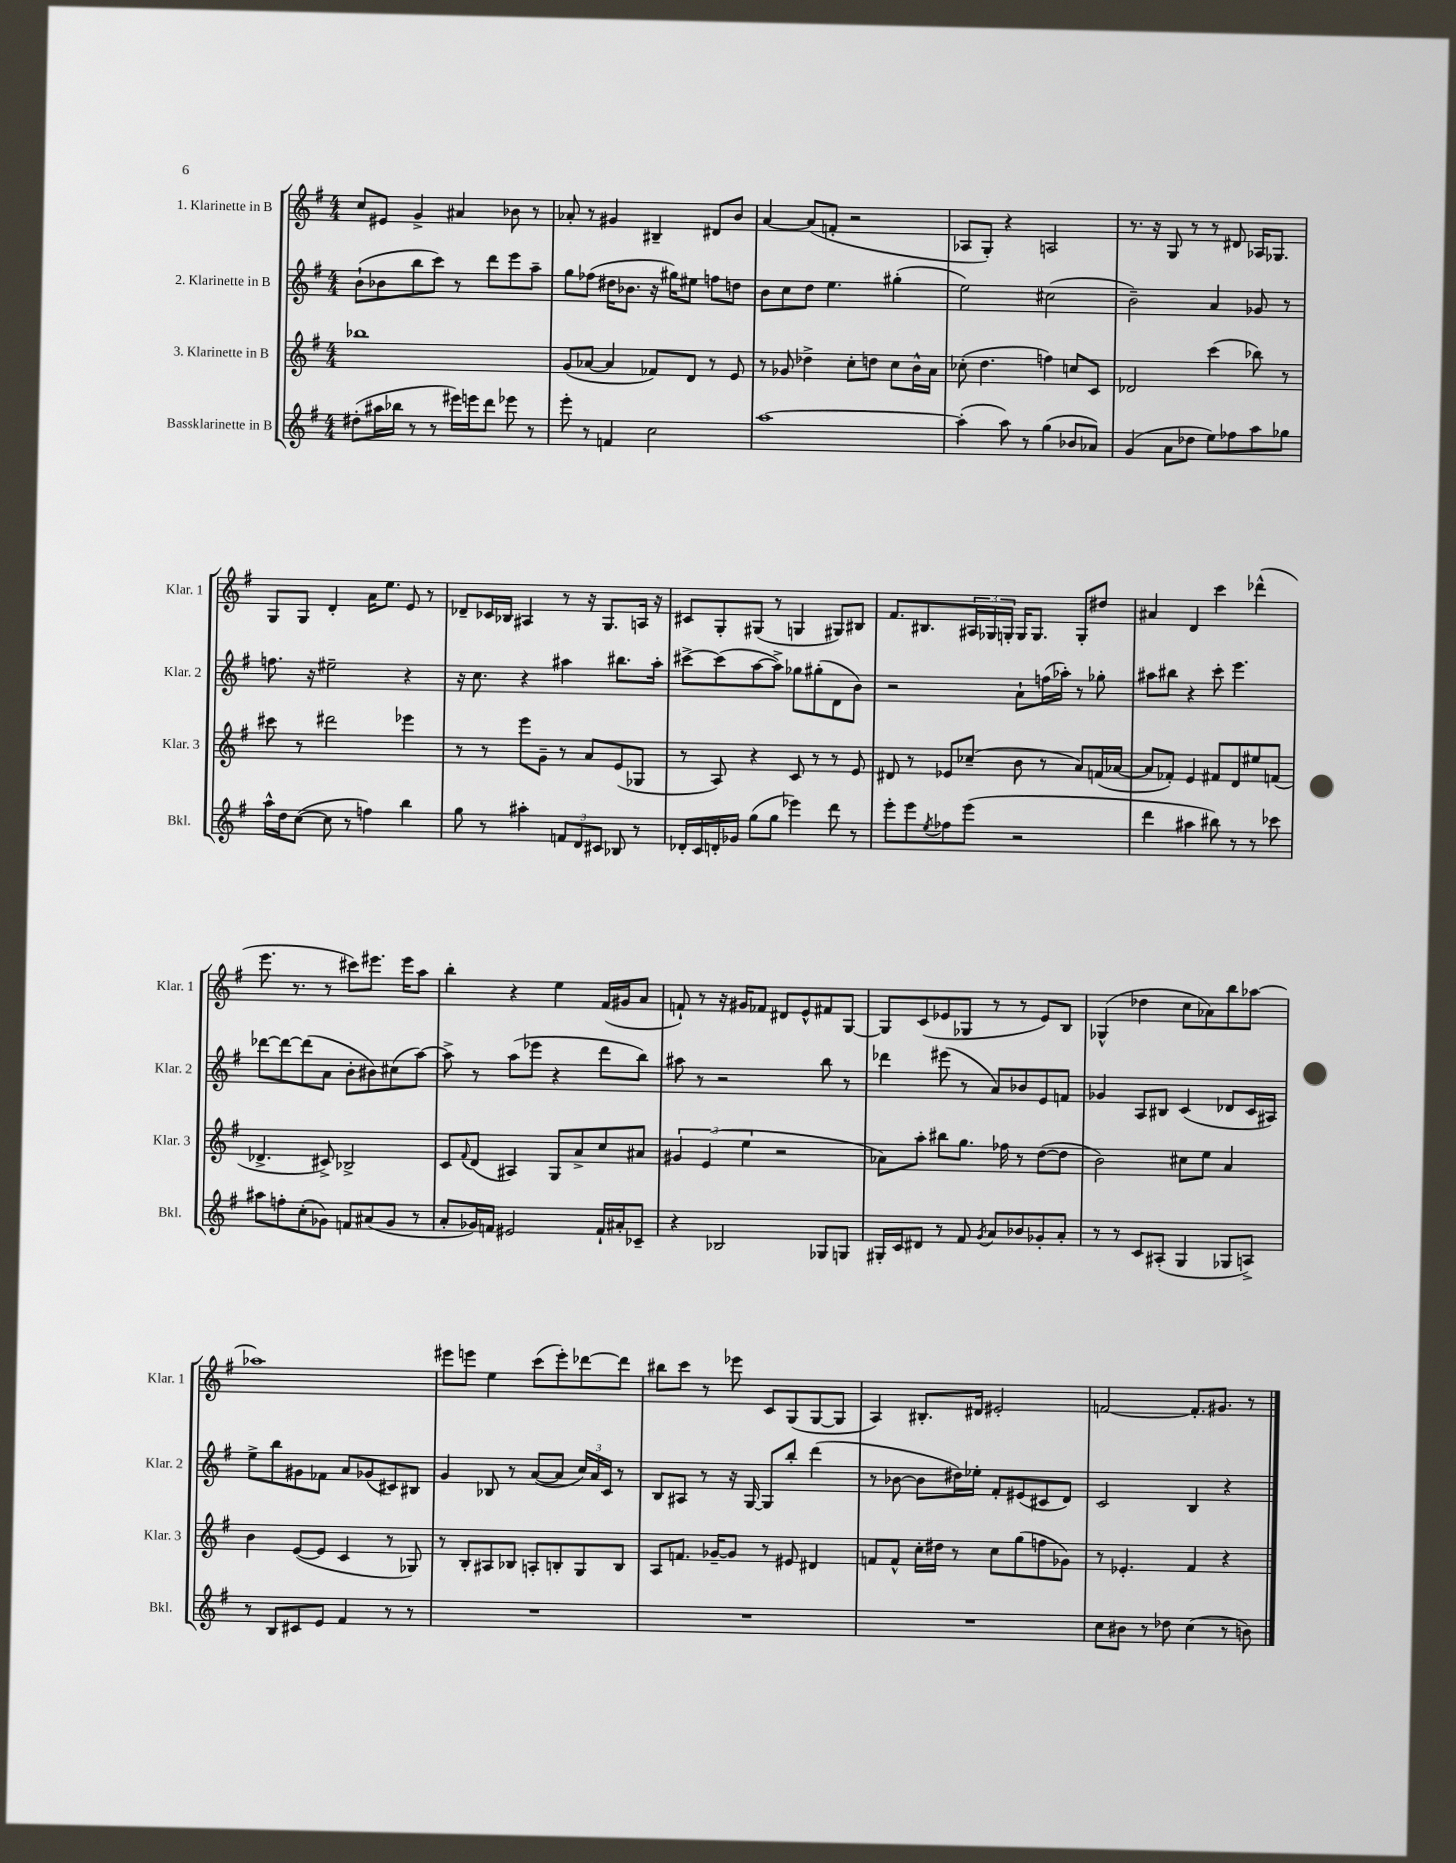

**kern	**kern	**kern	**kern
*part4	*part3	*part2	*part1
*staff4	*staff3	*staff2	*staff1
*I"Bassklarinette in B	*I"3. Klarinette in B	*I"2. Klarinette in B	*I"1. Klarinette in B
*I'Bkl.	*I'Klar. 3	*I'Klar. 2	*I'Klar. 1
*clefG2	*clefG2	*clefG2	*clefG2
*k[f#]	*k[f#]	*k[f#]	*k[f#]
*M4/4	*M4/4	*M4/4	*M4/4
=1	=1	=1	=1
(8dd#X'\L	1bb-X	(8b`\L	8cc/L
16aa#X\L	.	8b-X\	8e#X/J
16bb-X\JJ	.	.	.
8r	.	8bb\	4g^/
8r	.	8ccc\J)	.
16eee#X\LL)	.	8r	4a#X/
16eeen\J	.	.	.
8ddd\J	.	8ddd\L	.
8eee-X\	.	8eee\	8b-X\
8r	.	8aa~\J	8r
=2	=2	=2	=2
8eee'\	(8g/L	8gg\L	8a-X'/
8r	[8a-X/J	(8ff-X\J	8r
4fn/	4a-/]	16dd#X\KL	4g#X/
.	.	8.b-X\J	.
2cc\	8f-X/L)	16r	4B#X~/
.	.	16gg#X\KL)	.
.	8d/J	8ee#X\J	.
.	8r	8ffn\L	8d#X/L
.	8e/	8ddn\J	8b/J
=3	=3	=3	=3
[1aa	8r	8b\L	[4a/
.	8g-X/	8cc\	.
.	4dd-X^\	8dd\J	(8a/L]
.	.	4.ee\	8fn'/J
.	8cc'\L	.	2r
.	8ddn\J	.	.
.	8cc\L	(4gg#X'\	.
.	16b^^\L	.	.
.	16a\JJ	.	.
=4	=4	=4	=4
(4aa'\]	(8cc-X'\	2ee\)	8A-X/L
.	4.dd\	.	8G'/J)
8aa\)	.	.	4r
8r	.	.	.
(4gg\	4ffn\)	(2cc#X\	2An/
8b-X/L	8ccn/L	.	.
8a-X/J)	8c/J	.	.
=5	=5	=5	=5
(4g/	2d-X/	2b~\)	8.r
.	.	.	16r
8a\L	.	.	8G/
8dd-X\J	.	.	8r
8ee\L)	(4ccc\	4a/	8r
8ff-X\	.	.	8d#X/
8aa\	8bb-X\)	8g-X/	16A-X/KL
.	.	.	8.G-X/J
8gg-X\J	8r	8r	.
!!LO:LB:g=z
=6	=6	=6	=6
16aa^^\LL	8ccc#X\	8.ffn\	8G/L
16dd\J	.	.	.
([8cc\J	8r	.	8G/J
.	.	16r	.
8cc\]	2ddd#X\	2ee#X~\	4d'/
8r	.	.	.
4ffn\)	.	.	16a\KL
.	.	.	8.ee\J
4bb\	4eee-X\	4r	8e/
.	.	.	8r
=7	=7	=7	=7
8gg\	8r	16r	8d-X~/L
.	.	8.cc\	.
8r	8r	.	16c-X/L
.	.	.	16B-X/JJ
4aa#X'\	8eee\L	4r	4A#X/
.	8g~\J	.	.
12fn/L	8r	4aa#X\	8r
12d/	.	.	.
.	8a/L	.	16r
12c#X/J	.	.	.
.	.	.	8.G/L
8B-X/	(8e/	8.bb#X\L	.
8r	8G-X/J	.	16An/Jk
.	.	16aa#'\Jk	16r
=8	=8	=8	=8
16d-X'/LL	8r	[8ccc#X^\L	8c#X/L
16c/	.	.	.
16dn'/	8A/)	(8ccc#\]	8G'/
16g-X/JJ	.	.	.
(8gg\L	4r	[8aa\	(8G#X/J
8gg\J	.	8aa^\J])	8r
4eee-X\)	8c/	8gg-X\L	4Gn/
.	8r	(8gg#X'\	.
8ddd\	8r	8d\	8G#X/L)
8r	8e/	8b\J)	8B#X/J
=9	=9	=9	=9
8eee'\L	8d#X/	2r	8.f#/L
8eee\	8r	.	.
.	.	.	8.B#X/
8qee/	.	.	.
8ff-X\	8e-X/L	.	.
(8eee\J	(8cc-X~/J	.	24A#X/L
.	.	.	24G-X/
.	.	.	24Gn'/JJ
2r	8b\	8a`\L	16G/KL
.	.	.	8.G/J
.	8r	(16ffn\L	.
.	.	16aa-X'\JJ)	.
.	8a/L)	8r	8G'/L
.	(16fn/L	8gg-X'\	8dd#X/J
.	[16a-X/JJ	.	.
=10	=10	=10	=10
4ddd\	8a-/L]	8aa#X\L	4a#X/
.	8f-X'/J)	8bb#X\J	.
4aa#X\	4e/	4r	4d/
8bb#X\)	8f#X/L	8ccc'\	4ccc\
8r	8d/	4.eee\	.
8r	8ee#X/	.	(4ddd-X^^\
8ccc-X\	(8fn/J	.	.
!!LO:LB:g=z
=11	=11	=11	=11
8aa#X\L	4.d-X^/	[8ddd-X\L	8.eee\
8ffn'\	.	8ddd-\_	.
.	.	.	8.r
(8cc'\	.	(8ddd-\]	.
8g-X\J)	8c#X^/)	8a\J	8r
8fn/L	2B-X^/	8b'\L	8ccc#X\L)
(8a#X/	.	8b#X\)	8.eee#X\J
8g-/J	.	(8cc#X\	.
.	.	.	16eee#\KL
8r	.	[8aa\J)	8aa\J
=12	=12	=12	=12
8a'/L	8c/L	8aa^\]	4bb'\
.	8qqf#/	.	.
16g-X/L)	(8d/J	8r	.
16fn/JJ	.	.	.
2e#X/	4A#X/)	(8aa\L	4r
.	.	8eee-X\J	.
.	8G/L	4r	4ee\
.	8a^/	.	.
16f`/LL	8cc/	8ddd\L	(16f#/LL
16a#X'/J	.	.	16g#X/J
8c-X~/J	8a#X/J	8bb\J)	8a/J
=13	=13	=13	=13
4r	6g#X/	8aa#X\	8fn`/)
.	.	8r	8r
.	(6e/	.	.
2B-X/	.	2r	16r
.	.	.	16g#X/KL
.	6ee\	.	.
.	.	.	8f-X/J
.	2r	.	8d#X/L
.	.	.	8e^^/
8G-X/L	.	8bb\	8f#X/
8Gn/J	.	8r	[8G/J
=14	=14	=14	=14
16G#X'/LL	8a-X\L)	4ddd-X\	8G/L]
16c/J	.	.	.
8d#X/J	8aa'\J	.	(8c/
8r	8bb#X\L	(8eee#X\	8e-X/
8f#/	8.gg\J	8r	8G-X/J
8qg/	.	.	.
8a/L	.	8a/L)	8r
.	16ff-X\	.	.
8b-X/	8r	8b-X/	8r
8g-X'/	([8dd\L	8e/	8e-/L)
8a'/J	8dd\J]	8fn/J	8B/J
=15	=15	=15	=15
8r	2b\)	4g-X/	(4G-X^^/
8r	.	.	.
8c/L	.	8A/L	4dd-X\
(8A#X'/J	.	8B#X/J	.
4G/	8cc#X\L	(4c/	8cc\L
.	8ee\J	.	8a-X\)
8G-X/L	4a/	8d-X/L	8bb\
8An^/J)	.	16c/L	[8aa-X\J
.	.	16A#X/JJ)	.
!!LO:LB:g=z
=16	=16	=16	=16
8r	4b\	8ee^\L	1aa-X]
8B/L	.	8bb\	.
8c#X/	([8e/L	8g#X\	.
8e/J	8e/J]	8f-X\J	.
4f#/	4c/	8a/L	.
.	.	(8g-X/	.
8r	8r	8c#X/)	.
8r	8G-X/)	8B#X/J	.
=17	=17	=17	=17
1r	8r	4g/	8eee#X\L
.	8B'/L	.	8eeen\J
.	8A#X/	8B-X/	4ee\
.	8B-X/J	8r	.
.	8An'/L	([8a/L	(8ccc\L
.	8Bn'/	8a/J]	8eee'\)
.	8G/	24cc/LL)	[8ddd-X\
.	.	24a/	.
.	.	24c/JJ	.
.	8B/J	8r	8ddd-\J]
=18	=18	=18	=18
1r	8A/L	8B/L	8bb#X\L
.	8.fn/J	8A#X/J	8ccc\J
.	.	8r	8r
.	[16g-X~/KL	.	.
.	8g-/J]	16r	8eee-X\
.	.	[16G/	.
.	8r	8G/L]	8c/L
.	8e#X/	8bb'/J	(8G/
.	4d#X/	(4ddd\	[8G/
.	.	.	8G/J]
=19	=19	=19	=19
1r	8fn/L	8r	4A/)
.	8f^^/J	[8b-X\	.
.	16cc'\LL	8b-\L]	8.B#X'/L
.	16dd#X\JJ	.	.
.	8r	16dd#X\L)	.
.	.	16ee-X'\JJ	16d#X/Jk
.	8cc\L	8f#'/L	2e#X'/
.	(8gg\	(8e#X/	.
.	8ffn\	8c#X/	.
.	8g-X\J)	8d/J)	.
=20	=20	=20	=20
8cc\L	8r	2c/	[2fn/
8b#X\J	4.e-X'/	.	.
8r	.	.	.
8dd-X\	.	.	.
(4cc\	4f#/	4B/	8.f'/L]
.	.	.	8.g#X/J
8r	4r	4r	.
8bn\)	.	.	8r
==	==	==	==
*-	*-	*-	*-
